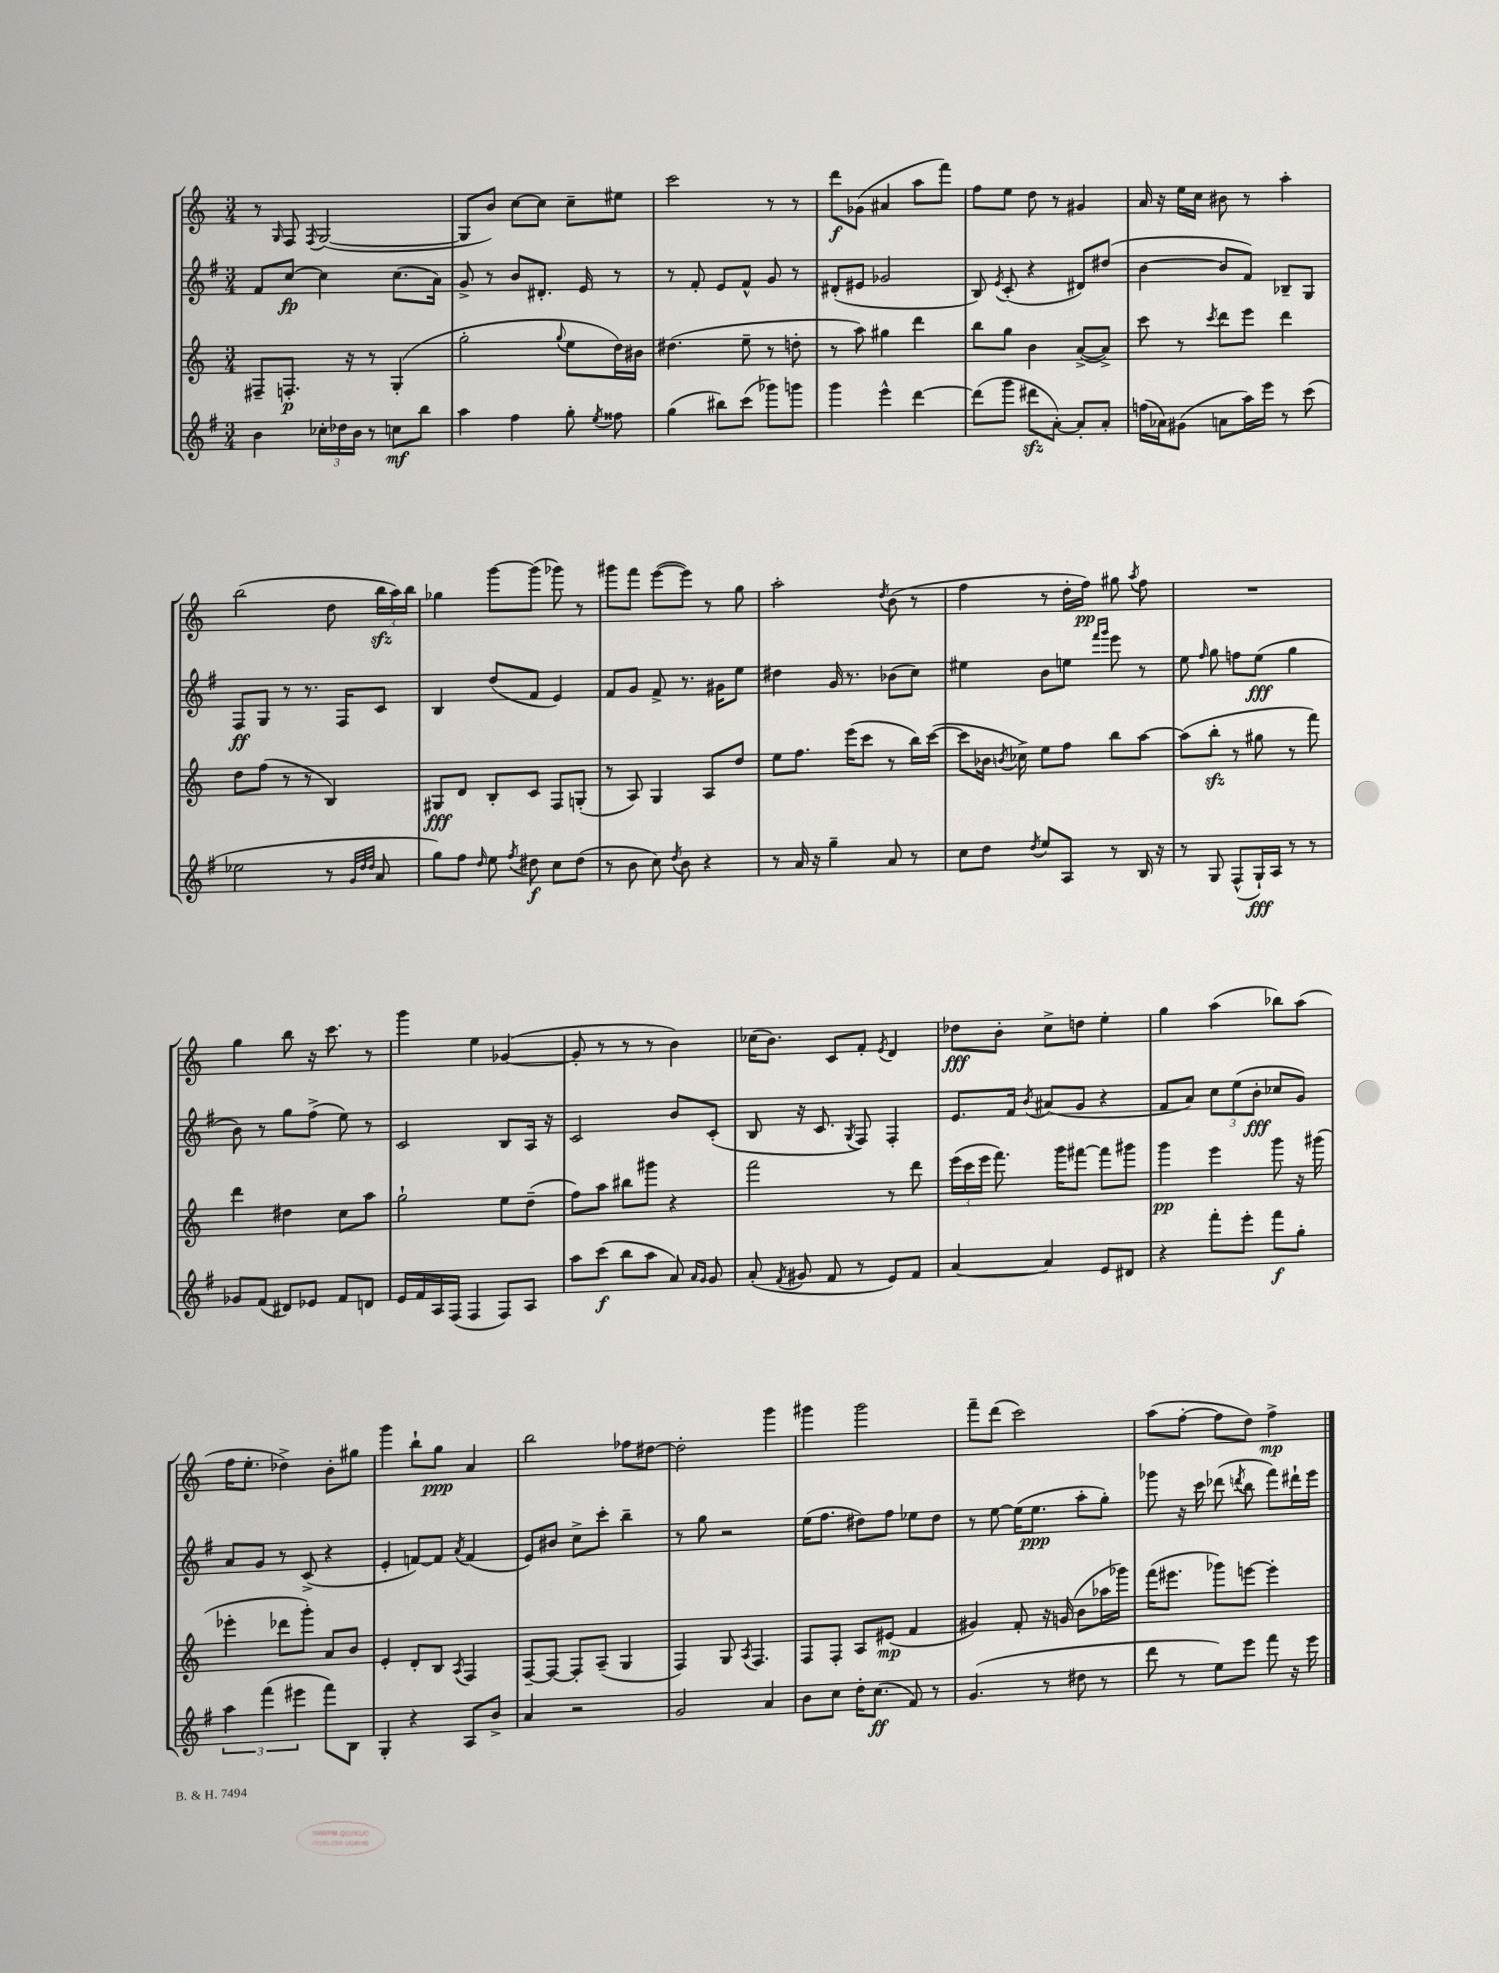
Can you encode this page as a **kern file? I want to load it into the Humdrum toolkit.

**kern	**kern	**kern	**kern
*staff4	*staff3	*staff2	*staff1
*clefG2	*clefG2	*clefG2	*clefG2
*k[f#]	*k[]	*k[f#]	*k[]
*M3/4	*M3/4	*M3/4	*M3/4
4b\	8F#~/L	8f#/L	8r
.	.	.	16qqG/
.	8.F'/J	[8cc/J	8F/
.	.	.	8qF/
24cc-'\LL	.	4cc\]	([2G/
24dd-\	.	.	.
.	16r	.	.
24b\JJ	.	.	.
8r	8r	.	.
8cc\L	(4G'/	(8.cc\L	.
8bb\J	.	.	.
.	.	16a\Jk)	.
=	=	=	=
4aa\	2gg'\	8g^/	8G/]L
.	.	8r	8b/J)
4ff#\	.	8b/L	[8cc\L
.	.	8.d#'/J	8cc\]J
.	8qqgg/	.	.
8gg'\	8ee\L	.	8cc~\L
.	.	16e/	.
8qee/	.	.	.
8ff##\	16dd\L)	8r	8ee#\J
.	16b#\JJ	.	.
=	=	=	=
(4gg\	(4.dd#\	8r	2ccc\
.	.	8f#'/	.
8bb#\L)	.	8e/L	.
(8ccc\J	8ee~\	8f#^^/J	.
8ggg-\L)	8r	8g/	8r
8ggg\J	8dd'\	8r	8r
=	=	=	=
4ggg\	8r	(8d#'/L	8ddd\L
.	8aa\)	8e#/J	(8g-\J
4eee^^\	4gg#\	2g-/	4a#/
[4ddd\	4ddd\	.	8aa\L
.	.	.	8fff\J)
=	=	=	=
(8ddd\]L	8bb\L	8B/)	8ff\L
.	.	8qe/	.
8ggg\J	8gg\J	(8c'/	8ee\J
8ddd#\L	4b\	4r	8dd\
[8a'\J)	.	.	8r
8a'/]L	([8a^/L	8d#/L)	4g#/
8a'/J	8a^/]J)	(8dd#/J	.
=	=	=	=
(16ff\LL	8ccc\	[4b\	16a/
16a-\J)	.	.	16r
(8g#\J	8r	.	16ee\LL
.	.	.	16cc\JJ
.	8qccc/	.	.
8a\L	8ddd\L	8b/]L	8b#\
16aa\L)	8eee\J	8f#/J)	8r
16eee\JJ	.	.	.
8r	4ddd\	8B-~/L	4aa'\
(8ccc\	.	8G/J	.
=	=	=	=
2ee-\	8dd\L	8F#/L	(2bb\
.	(8ff\J	8G/J	.
.	8r	8r	.
.	8r	8.r	.
8r	4B/)	.	8dd\
.	.	16F#/LK	.
32qqg/LLL	.	.	.
32qqdd/	.	.	.
32qqdd/JJJ	.	.	.
8a/	.	8c/J	24bb\LL
.	.	.	24aa\)
.	.	.	24bb\JJ
=	=	=	=
8gg\L)	8G#/L	4B/	4gg-\
8ff#\J	8d/J	.	.
16qqdd/	.	.	.
8ee\	8B'/L	(8dd/L	[8ggg\L
8qff#/	.	.	.
8dd#\	8c/J	8f#/J	(8ggg\]J
8cc\L	8F/L	4e/)	8ggg-\)
(8dd#\J	(8G'/J	.	8r
=	=	=	=
8r	8r	8f#/L	8ggg#\L
8b\	8A/)	8g/J	8fff\J
8cc\)	4G/	8f#^/	([8eee\L
8qdd/	.	.	.
8b\	.	8.r	8eee\]J)
4r	8A/L	.	8r
.	.	16g#\LK	.
.	8dd/J	8ee\J	8gg\
=	=	=	=
8r	8ee\L	4dd#\	2aa'\
16a/	8.ff\J	.	.
16r	.	.	.
4gg~\	.	16g/	.
.	(16eee\LK	8.r	.
.	8ccc\J	.	.
.	.	.	8qdd/
8a/	8r	(8b-\L	(8b\
8r	16bb\LL)	8cc\J)	8r
.	([16ccc\JJ	.	.
=	=	=	=
8cc\L	8ccc\]L	4ee#\	4ff\
8dd\J	16b-\Jk	.	.
.	8qb/	.	.
.	16cc-^\)	.	.
8qdd/	.	.	.
8ee/L	8ee\L	8b\L	8r
8A/J	8ff\J	8ee\J	16dd'\LL
.	.	.	16ff\JJ)
.	.	16qqfff#/LL	.
.	.	16qqggg/JJ	.
8r	8bb\L	8eee\	8gg#\
.	.	.	8qaa/
16B/	[8aa\J	8r	8ff\
16r	.	.	.
=	=	=	=
8r	(8aa\]L	8ee\	2.r
.	.	16qqff#/	.
8G/	8bb'\J	8gg\	.
(8F#^^/L	8r	8ff\L	.
16G`/L)	8gg#\	(8ee\J	.
16A/JJ	.	.	.
8r	8r	4gg\	.
8r	8fff\)	.	.
=	=	=	=
8g-/L	4ddd\	8b\)	4gg\
(8f#/J	.	8r	.
8d#/L)	4dd#\	8gg\L	8bb\
8e-/J	.	(8ff#^\J	16r
.	.	.	8.ccc\
8f#/L	8cc\L	8ee\)	.
8d/J	8aa\J	8r	8r
=	=	=	=
16e/LL	2gg`\	2c/	4ggg\
16f#/	.	.	.
16A/	.	.	.
(16F#/JJ	.	.	.
4F#/	.	.	4ee\
8F#/L)	8ee\L	8B/L	([4g-/
8A/J	(8dd~\J	16A/Jk	.
.	.	16r	.
=	=	=	=
8aa\L	8ff\L)	2c/	8g-'/]
(8ccc\J	8aa\J	.	8r
8bb\L	8bb#\L	.	8r
8aa\J	8ggg#\J	.	8r
8a/)	4r	8b/L	4b\)
16qqa/LL	.	.	.
16qqg/JJ	.	.	.
8g/	.	(8c'/J	.
=	=	=	=
(8a'/	2fff\	8B/	(16cc-\LK
.	.	.	8.b\J)
8qf#/	.	.	.
8g#/	.	16r	.
.	.	8.c/	.
8f#/	.	.	8c/L
.	.	8qG/	.
8r	.	8F#/)	8f'/J
.	.	.	8qe/
8e/L)	8r	4F#'/	4d/
8f#/J	8ddd\	.	.
=	=	=	=
[4a/	(24eee\LL	8.e/L	8dd-\L
.	24ccc\	.	.
.	24eee\JJ	.	.
.	8.fff\)	.	8b'\J
.	.	16f#/Jk	.
.	.	8qb/	.
4a/]	.	(8a#/L	8cc^\L
.	16ggg\LK	.	.
.	[8fff#\J	8g/J	8dd\J
8e/L	8fff#\]L	4r	4ee'\
8d#/J	8ggg#\J	.	.
=	=	=	=
4r	4ggg\	8f#/L	4gg\
.	.	8a/J)	.
8fff#'\L	4eee\	12cc\L	(4aa\
.	.	(12ee\	.
8eee'\J	.	.	.
.	.	12b'\J	.
8fff#\L	8ggg\	8cc-/L	8bb-\L)
8gg'\J	16r	8g/J)	(8aa\J
.	(16ggg#\	.	.
=	=	=	=
6aa\	4eee-'\	8a/L	16ff\LK
.	.	.	8.ee'\J
.	.	8g/J	.
(6fff#\	.	.	.
.	8ddd-\L	8r	4dd-^\)
6eee#\	.	.	.
.	8ggg'\J)	(8c^/	.
8fff#\L)	8a/L	4r	8b'\L
8B\J	8b/J	.	8gg#\J
=	=	=	=
4G'/	4e'/	4e'/	4ggg\
4r	8d'/L	[8f/L)	8bb`\L
.	8B/J	8f/]J	8gg\J
.	8qA/	8qa/	.
8A/L	4F/	(4f/	4a/
8b^/J	.	.	.
=	=	=	=
4a/	[8F~/L	8e/L)	2bb\
.	8F/_J	8b#/J	.
2r	8F'/]L	8cc^\L	.
.	(8A~/J	8ccc'\J	.
.	4G/	4bb~\	8ff-\L
.	.	.	[8dd#\J
=	=	=	=
2g/	4F/)	8r	2dd#'\]
.	.	8gg\	.
.	8G/	2r	.
.	8qA/	.	.
.	4.F/	.	.
4a/	.	.	4ggg\
=	=	=	=
8b\L	8F/L	(16ee\LK	4ggg#\
.	.	8.ff#\J	.
8cc\J	8F'/J	.	.
16dd'\LK	8A/L	8dd#\L)	2ggg#\
(8.cc\J	.	.	.
.	(8e#/J	8ff#\J	.
8f#/)	4f/	8ee-\L	.
8r	.	8dd#\J	.
=	=	=	=
(4.g/	4g#/)	8r	8fff~\L
.	.	[8ee\	(8ddd\J
.	8f'/	(16ee\]LK	2ccc\)
.	.	8.ee\J	.
8r	16r	.	.
.	(16g/	.	.
8dd#\	8b\L	8aa'\L	.
8r	16aa-\L	8gg'\J)	.
.	16ggg-\JJ)	.	.
=	=	=	=
8ddd\	(16fff\LK	8ggg-\	(8aa\L
.	8.eee#\J	.	.
8r	.	16r	[8ff'\J
.	.	16ccc\	.
8ee\L)	8ggg-\L)	(8ddd-\	8ff\]L
.	.	8qddd/	.
8eee\J	[8eee\J	8bb\	8dd\J)
8fff#\	4eee'\]	8fff#\L)	4ff^\
16r	.	16ddd#`\L	.
16eee\	.	16eee\JJ	.
==	==	==	==
*-	*-	*-	*-
